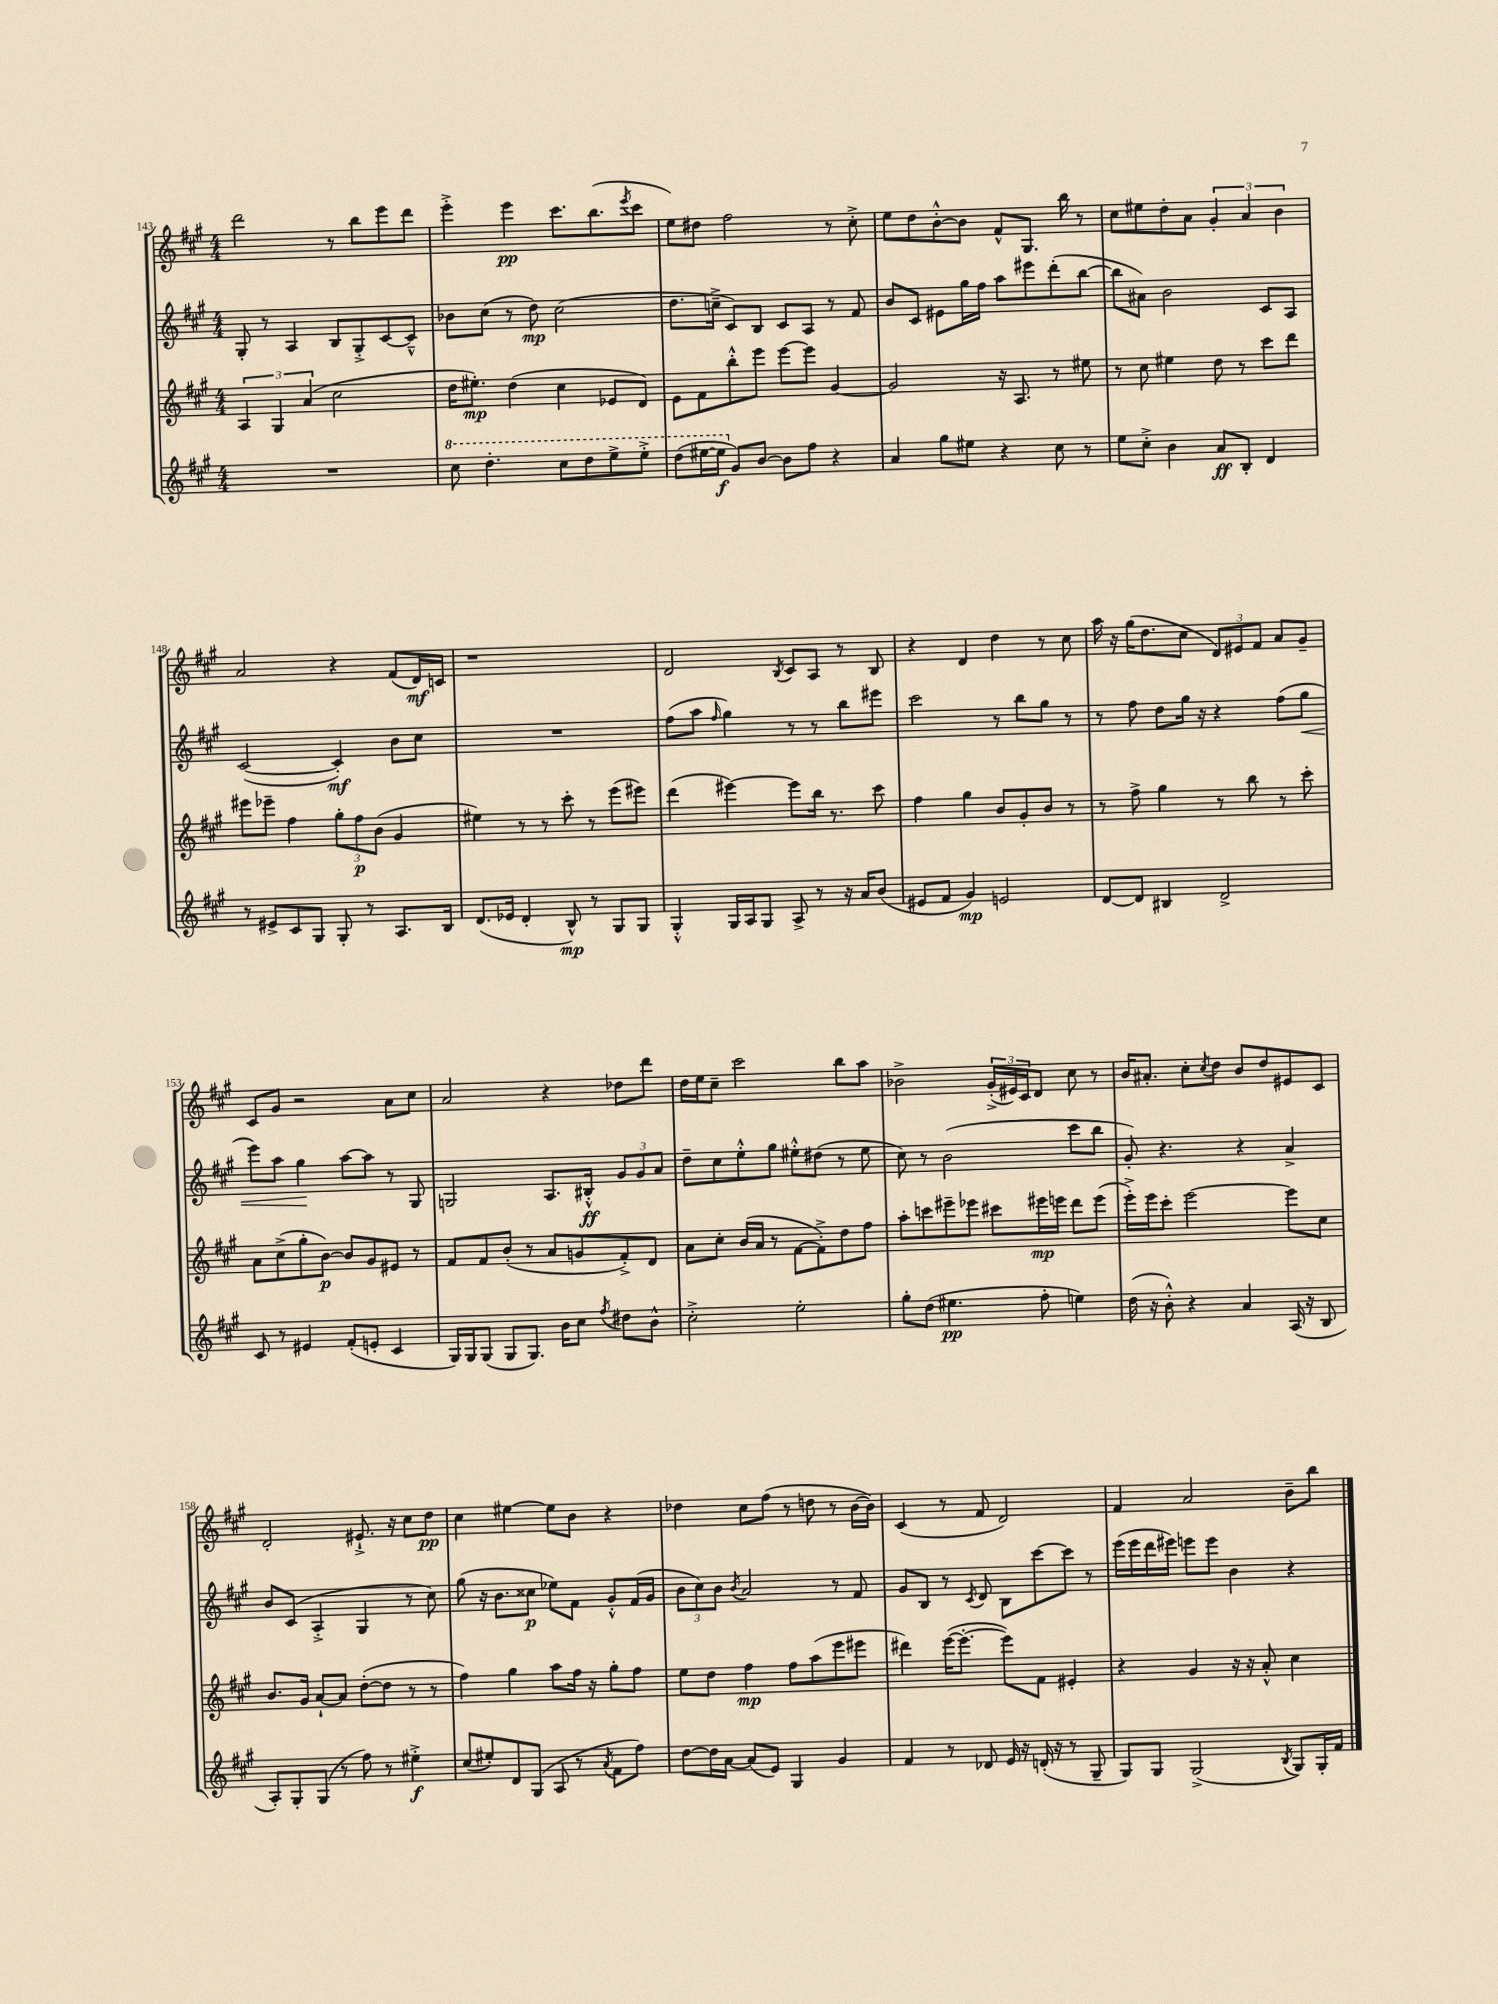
<<
\new StaffGroup <<
\new Staff = "s0" {
    \clef treble \key a \major \numericTimeSignature \time 4/4
    d'''2 r8 b''8 e'''8 d'''8 |
    e'''4-.-> e'''4\pp cis'''8. b''8.( \acciaccatura { e'''8 } cis'''8 |
    e''8) dis''8 fis''2 r8 cis''8-.-> |
    e''8 d''8 b'8~-.-^ b'8 fis'8-^ gis8. b''16 r8 |
    cis''8 eis''8 d''8-. a'8 \tuplet 3/2 { gis'4-. a'4 b'4 } |
    a'2 r4 fis'8( d'16\mf) c'16 |
    r1 |
    d'2 \acciaccatura { b8 } cis'8 a8 r8 b8 |
    r4 d'4 d''4 r8 cis''8 |
    a''16 r16 gis''16( d''8. cis''8 \tuplet 3/2 { d'8) eis'8 fis'8 } a'8 gis'8-- |
    cis'8 gis'8 r2 a'8 cis''8 |
    a'2 r4 des''8 d'''8 |
    d''16 e''16 cis''8-- cis'''2 b''8 a''8 |
    bes'2-> \tuplet 3/2 { gis'16-.->( eis'16) cis'16 } d'8 cis''8 r8 |
    b'16 ais'8.-. cis''8-. \acciaccatura { cis''8 } d''8 b'8 d''8 eis'8 cis'8 |
    d'2-. eis'8.-!-> r16 cis''8 d''8\pp |
    cis''4 eis''4~ eis''8 b'8 r4 |
    des''4 cis''8 fis''8( r8 d''8 r8 b'16~ b'16) |
    cis'4( r8 fis'8 d'2) |
    fis'4 a'2 b'8-- b''8 \bar "|." |
}
\new Staff = "s1" {
    \clef treble \key a \major \numericTimeSignature \time 4/4
    gis8-. r8 a4 b8 gis8-.-> cis'8~ cis'8---^ |
    bes'8 cis''8( r8 d''8\mp) cis''2( |
    d''8. c''16---> cis'8) b8 cis'8 a8 r8 fis'8 |
    b'8 cis'8 eis'8 gis''16 fis''16 a''8 eis'''8 d'''8-.( b''8~ |
    b''8 ais'8) b'2 cis'8 a8 |
    cis'2~( cis'4-.\mf) b'8 cis''8 |
    R1 |
    fis''8( a''8 \grace { fis''16 } gis''4) r8 r8 b''8 eis'''8 |
    cis'''2 r8 b''8 gis''8 r8 |
    r8 fis''8 d''8 gis''16 r16 r4 fis''8( gis''8\< |
    e'''8) a''8 gis''4\! a''8~ a''8 r8 gis8 |
    g2 a8. bis16-.-^\ff \tuplet 3/2 { gis'8 gis'8 a'8 } |
    d''8-- cis''8 e''8-.-^ gis''8 eis''8-.-^ dis''8( r8 eis''8 |
    cis''8) r8 b'2( cis'''8 b''8 |
    gis'8-.) r4. r4 a'4-> |
    b'8 cis'8( a4-.-> gis4 r8 cis''8) |
    gis''8( r16 b'8. cisis''8\p ees''8) fis'8 gis'8-.-^ fis'16( gis'16 |
    \tuplet 3/2 { b'8 cis''8) b'8 } \acciaccatura { b'8 } a'2 r8 fis'8 |
    gis'8 b8 r8 \acciaccatura { cis'8 } d'8 b8 cis'''8~ cis'''8 r8 |
    e'''16( e'''16 d'''16 eis'''16) e'''8 e'''8 b'4 r4 \bar "|." |
}
\new Staff = "s2" {
    \clef treble \key a \major \numericTimeSignature \time 4/4
    \tuplet 3/2 { a4 gis4 a'4( } cis''2 |
    d''16 eis''8.-.\mp) d''4( cis''4 ees'8 d'8) |
    e'8 fis'8 b''8-.-^ e'''8 e'''8~ e'''8 gis'4~ |
    gis'2 r16 a8. r8 eis''8 |
    r8 cis''8 eis''4 d''8 r8 cis'''8 d'''8 |
    eis'''8 ees'''8-- fis''4 \tuplet 3/2 { gis''8-. fis''8\p b'8( } gis'4 |
    eis''4) r8 r8 cis'''8-. r8 e'''8( eis'''8) |
    d'''4( eis'''4~) eis'''8 b''16 r8. cis'''8 |
    fis''4 gis''4 b'8 gis'8-. b'8 r8 |
    r8 fis''8-> gis''4 r8 b''8 r8 cis'''8-. |
    a'8 cis''8->( gis''8-. b'8~\p) b'8 gis'8 eis'8 r8 |
    fis'8 fis'8 b'8-.( r8 a'8 g'8 fis'8-.->) d'8 |
    a'8 cis''8-. b'16( a'16 r8 fis'8~ fis'8-.->) d''8 fis''8 |
    a''8-. c'''8 eis'''8-- ees'''8 cis'''8 eis'''16\mp e'''16 d'''8 e'''8( |
    e'''16-.->) e'''16 cis'''8-. e'''2~ e'''8 cis''8 |
    b'8. gis'16 a'8~-! a'8 d''8~-.( d''8 r8 r8 |
    fis''4) gis''4 a''8 fis''16 r16 gis''8-. fis''8 |
    e''8 d''8 fis''4\mp fis''8 a''8( e'''8 eis'''8 |
    dis'''4) e'''16~( e'''8.~-. e'''8) fis'8 eis'4-. |
    r4 gis'4 r16 r16 a'8-.-^ cis''4 \bar "|." |
}
\new Staff = "s3" {
    \clef treble \key a \major \numericTimeSignature \time 4/4
    R1 |
    \ottava #1 cis'''8 d'''4.-. cis'''8 d'''8 e'''8-> e'''8-.-> |
    d'''8( eis'''16~ eis'''16\f \ottava #0 gis'8) b'8~ b'8 fis''8 r4 |
    a'4 gis''8 eis''8 r4 cis''8 r8 |
    e''8 cis''8-.-> b'4 a'8\ff b8-. d'4 |
    r8 eis'8-> cis'8 gis8 gis8-. r8 a8. b16 |
    d'8.( ees'16 d'4-. b8-^\mp) r8 gis8 gis8 |
    gis4-.-^ gis16 a16 gis8 a8-> r8 r16 a'16 b'8( |
    eis'8 fis'8 gis'4\mp) e'2 |
    d'8~ d'8 bis4 d'2-> |
    cis'8 r8 eis'4 fis'8-.( e'8-. cis'4 |
    gis16) gis16 gis8( gis8 gis8.) b'16 cis''8 \acciaccatura { fis''8 } dis''8 b'8-^ |
    cis''2-.-> e''2-. |
    gis''8-. d''8( eis''4.\pp fis''8-. e''4) |
    d''16( r16 b'8-.-^) r4 a'4 a16( r16 b8 |
    a8-.) gis8-. gis8( r8 fis''8) r8 eis''4-.->\f |
    cis''8( eis''8-.) d'8 gis8( a8 r8 \acciaccatura { a'8 } fis'8 fis''8) |
    d''8~ d''16 a'16~ a'8( e'8) gis4 gis'4 |
    fis'4 r8 des'8 e'16 r16 d'16-.( r16 r8 gis8-- |
    gis8) gis8 gis2->( \acciaccatura { b8 } gis8) gis16-. fis'16 \bar "|." |
}
>>
>>
\layout { \context { \Score currentBarNumber = #143 } }
